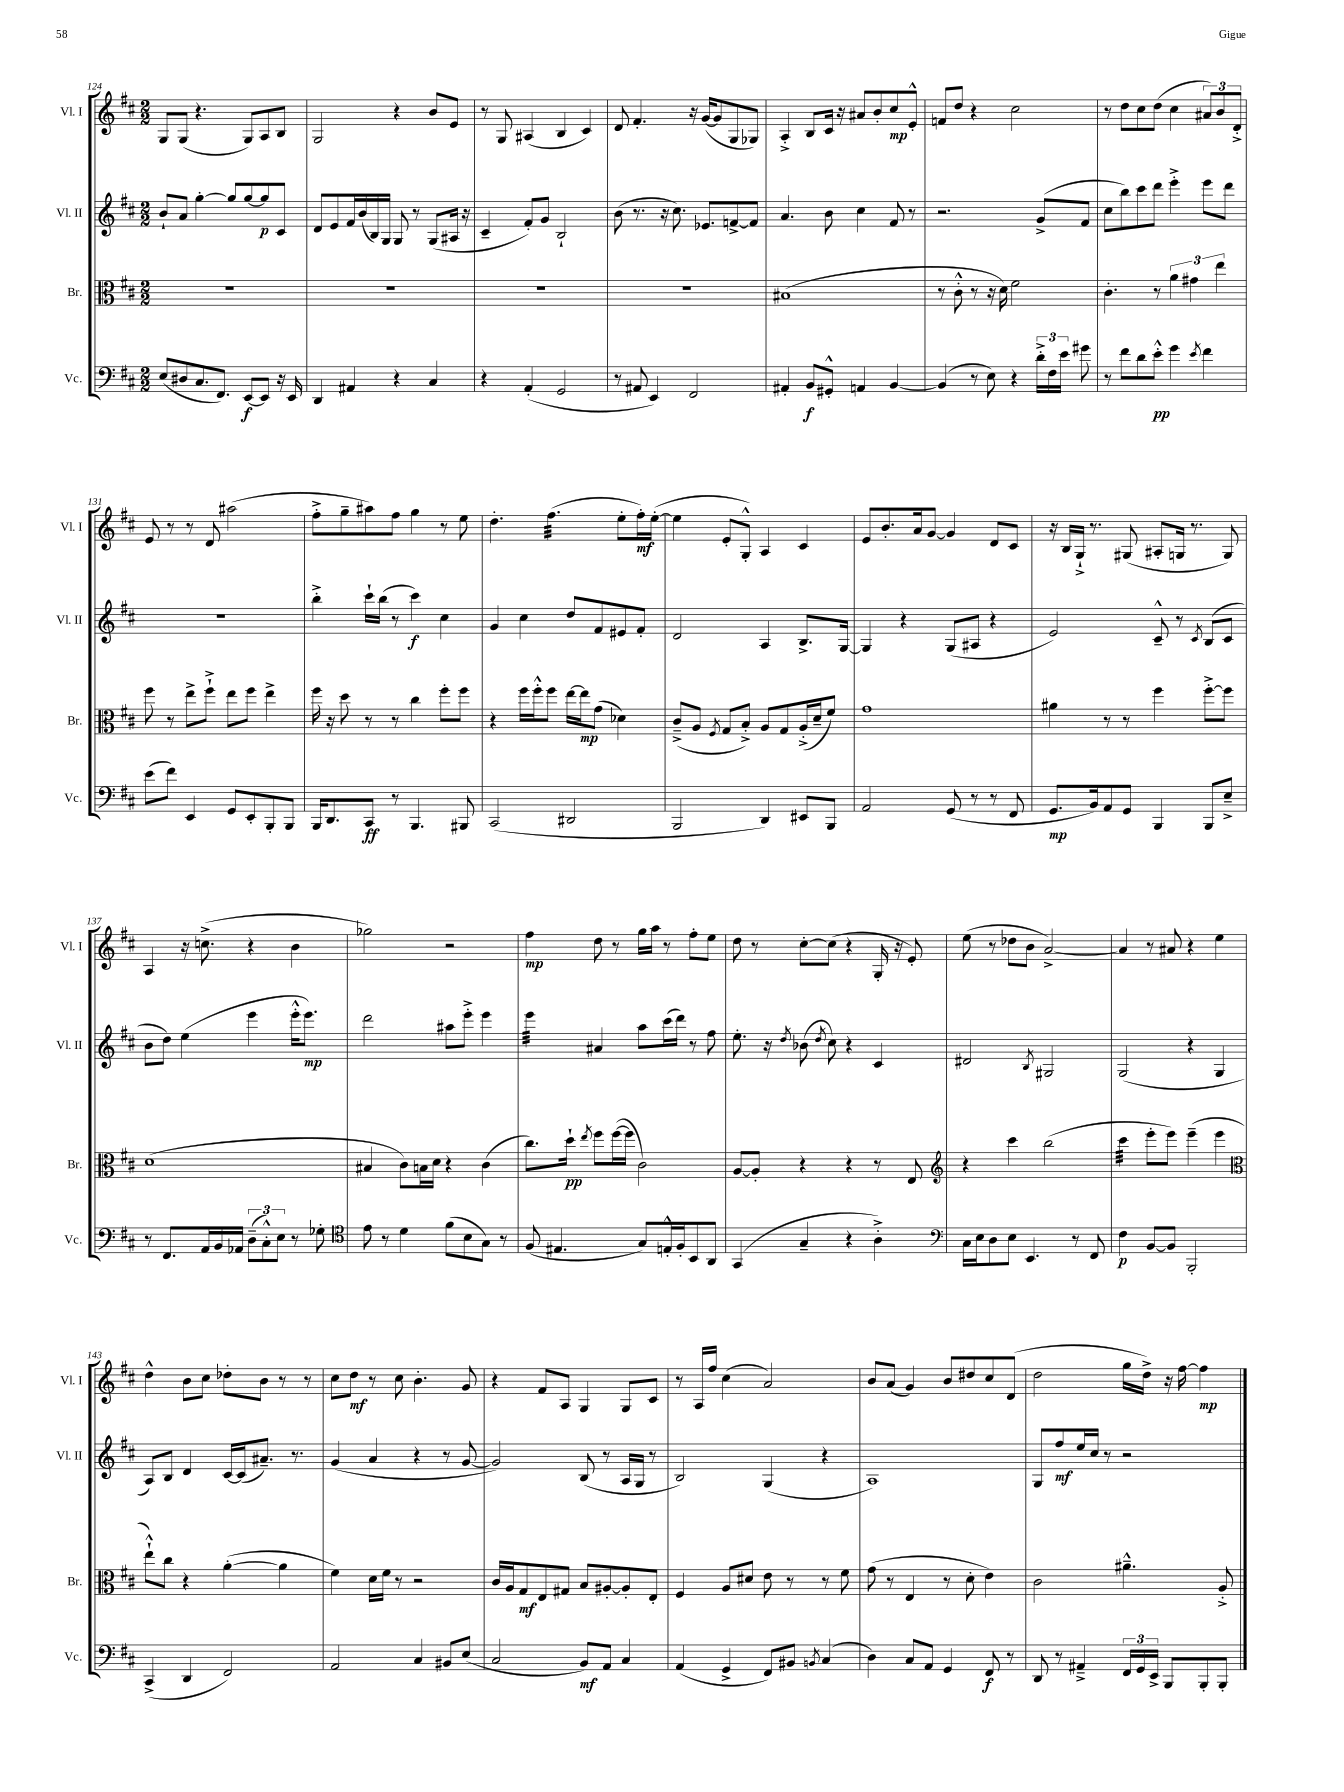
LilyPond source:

<<
\new StaffGroup <<
\new Staff = "s0" \with { instrumentName = "Vl. I" shortInstrumentName = "Vl. I" } {
    \clef treble \key d \major \numericTimeSignature \time 2/2
    \autoBeamOff g8[ g8]( r4. g8[) a8 b8] |
    g2 r4 b'8[ e'8] |
    r8 g8 ais4( b4 cis'4) |
    d'8 fis'4.-. r16 g'16[~( g'8 g8 ges8]) |
    a4-.-> b8[ cis'16] r16 ais'8[ b'8-. cis''8\mp e'8]-.-^ |
    f'8[ d''8] r4 cis''2 |
    r8 d''8[ cis''8 d''8]( cis''4 \tuplet 3/2 { ais'8[) b'8 d'8]-.-> } |
    e'8 r8 r8 d'8 ais''2( |
    fis''8[-.-> g''8-- ais''8) fis''8] g''4 r8 e''8 |
    d''4.-. fis''4.:32( e''8[-. fis''16-.\mf) e''16]~-.( |
    e''4 e'8[-. g8]-.-^) a4 cis'4 |
    e'8[ b'8.-. a'16 g'8]~ g'4 d'8[ cis'8] |
    r16 b16[ g16]-!-> r8. gis8( ais8[-. g16] r8. g8) |
    a4 r16 c''8.->( r4 b'4 |
    ges''2) r2 |
    fis''4\mp d''8 r8 g''16[ a''16] r8 fis''8[-. e''8] |
    d''8 r8 cis''8[~-. cis''8]( r4 g16-. r16 e'8-.) |
    e''8( r8 des''8[ b'8] a'2~->) |
    a'4 r8 ais'8 r4 e''4 |
    d''4-^ b'8[ cis''8] des''8[-. b'8] r8 r8 |
    cis''8[ d''8]\mf r8 cis''8 b'4.-. g'8 |
    r4 fis'8[ a8] g4 g8[ cis'8] |
    r8 a16[ fis''16] cis''4( a'2) |
    b'8[ a'8]( g'4) b'8[ dis''8 cis''8 d'8]( |
    d''2 g''16[ d''16]->) r16 fis''16~ fis''4\mp \bar "|." |
}
\new Staff = "s1" \with { instrumentName = "Vl. II" shortInstrumentName = "Vl. II" } {
    \clef treble \key d \major \numericTimeSignature \time 2/2
    \autoBeamOff b'8[-! a'8] g''4~-. g''8[ g''8~ g''8\p cis'8] |
    d'8[ e'8 fis'16 b'16( b16) g16] g8 r8 g8[( ais16] r16 |
    cis'4-- fis'8[-.) g'8] b2-! |
    b'8( r8. r16 cis''8.) ees'8.[ f'8~-> f'8] |
    a'4. b'8 cis''4 fis'8 r8 |
    r2. g'8[->( fis'8] |
    cis''8[ b''8) cis'''8 d'''8] e'''4-.-> e'''8[ d'''8] |
    R1 |
    b''4-.-> cis'''16[-! b''16]( r8 cis'''4\f) cis''4 |
    g'4 cis''4 d''8[ fis'8 eis'8 fis'8]-. |
    d'2 a4 b8.[-> g16]~ |
    g4 r4 g8[( ais8] r4 |
    e'2) cis'8---^ r8 \acciaccatura { cis'8 } b8[( cis'8] |
    b'8[ d''8]) e''4( e'''4 e'''16[-.-^ e'''8.]\mp) |
    d'''2 ais''8[ e'''8]-.-> e'''4 |
    e'''4:32 ais'4 a''8[ cis'''16( d'''16]) r8 fis''8 |
    e''8.-. r16 \acciaccatura { d''8 } bes'8( \acciaccatura { d''8 } cis''8) r4 cis'4 |
    dis'2 \acciaccatura { b8 } gis2 |
    g2( r4 g4 |
    a8[) b8] d'4 cis'16[~ cis'16( ais'8.]--) r8. |
    g'4( a'4 r4 r8 g'8~ |
    g'2) b8( r8 a16[ g16] r8 |
    b2) g4( r4 |
    a1) |
    g8[ fis''8\mf e''16 cis''16] r8 r2 \bar "|." |
}
\new Staff = "s2" \with { instrumentName = "Br." shortInstrumentName = "Br." } {
    \clef alto \key d \major \numericTimeSignature \time 2/2
    \autoBeamOff R1 |
    R1 |
    R1 |
    R1 |
    bis1( |
    r8 cis'8-.-^ r8 r16 d'16) fis'2 |
    cis'4.-. r8 \tuplet 3/2 { a'4 gis'4 e''4 } |
    fis''8 r8 e''8[-> fis''8]-!-> e''8[ fis''8] e''4-> |
    fis''16 r16 d''8 r8 r8 cis''4 fis''8[-. fis''8] |
    r4 fis''16[ fis''16-.-^ fis''8] e''16[~ e''16\mp g'8]( des'4) |
    cis'8[--->( a8] \acciaccatura { fis8 } g8[ b8]-.->) a8[ g8 a16-.->( d'16-- fis'8]) |
    g'1 |
    ais'4 r8 r8 fis''4 fis''8[~-.-> fis''8] |
    d'1( |
    bis4 cis'8[) b16 d'16] r4 cis'4( |
    cis''8.[) d''16]-!\pp \acciaccatura { e''8 } fis''8[ fis''16~( fis''16] cis'2) |
    a8[~ a8]-. r4 r4 r8 e8 |
    \clef treble r4 cis'''4 b''2( |
    cis'''4:32 e'''8[-. e'''8]) e'''4--( e'''4 |
    \clef alto e''8[-!-^) cis''8] r4 a'4~-.( a'4 |
    fis'4) d'16[ fis'16] r8 r2 |
    cis'16[ a16 g8\mf e8 gis8] b8[ ais8~-. ais8-. e8]-. |
    fis4 a8[ dis'8] e'8 r8 r8 fis'8 |
    g'8( r8 e4 r8 d'8-. e'4) |
    cis'2 ais'4.---^ a8-.-> \bar "|." |
}
\new Staff = "s3" \with { instrumentName = "Vc." shortInstrumentName = "Vc." } {
    \clef bass \key d \major \numericTimeSignature \time 2/2
    \autoBeamOff e8[( dis8 cis8. fis,8.]) e,8[~\f e,8] r16 e,16 |
    d,4 ais,4 r4 cis4 |
    r4 a,4-.( g,2 |
    r8 ais,8 e,4) fis,2 |
    ais,4-. b,8[\f gis,8]-.-^ a,4 b,4~ |
    b,4( r8 e8) r4 \tuplet 3/2 { d'16[-.-> fis16 e'16] } gis'8 |
    r8 fis'8[ d'8 e'8]-.-^\pp g'4 \acciaccatura { e'8 } fis'4 |
    e'8[( fis'8]) e,4 g,8[ e,8-. b,,8-. b,,8] |
    b,,16[ d,8. cis,8]\ff r8 b,,4. bis,,8 |
    cis,2( dis,2 |
    b,,2 d,4) eis,8[ b,,8] |
    a,2 g,8( r8 r8 fis,8 |
    g,8.[\mp b,16) a,8 g,8] b,,4 b,,8[ e8]---> |
    r8 fis,8.[ a,16 b,16 aes,16] \tuplet 3/2 { d8[--( cis8-.-^) e8] } r8 ges8-. |
    \clef tenor e'8 r8 d'4 fis'8[( b8 g8]) r8 |
    fis8( eis4. g8[) e16-.-^ fis16-. b,8 a,8] |
    g,4( g4-- r4 a4-.->) |
    \clef bass cis16[ e16 d8 e8] e,4. r8 fis,8 |
    fis4\p b,8[~ b,8] b,,2-. |
    cis,4->( d,4 fis,2) |
    a,2 cis4 bis,8[ e8]( |
    cis2 b,8[\mf) a,8] cis4 |
    a,4( g,4-> fis,8[) bis,8] \acciaccatura { b,8 } cis4( |
    d4) cis8[ a,8] g,4 fis,8\f r8 |
    d,8 r8 ais,4---> \tuplet 3/2 { fis,16[ g,16 e,16]-> } b,,8[ b,,8-. b,,8]-. \bar "|." |
}
>>
>>
\layout { \context { \Score currentBarNumber = #124 } }
